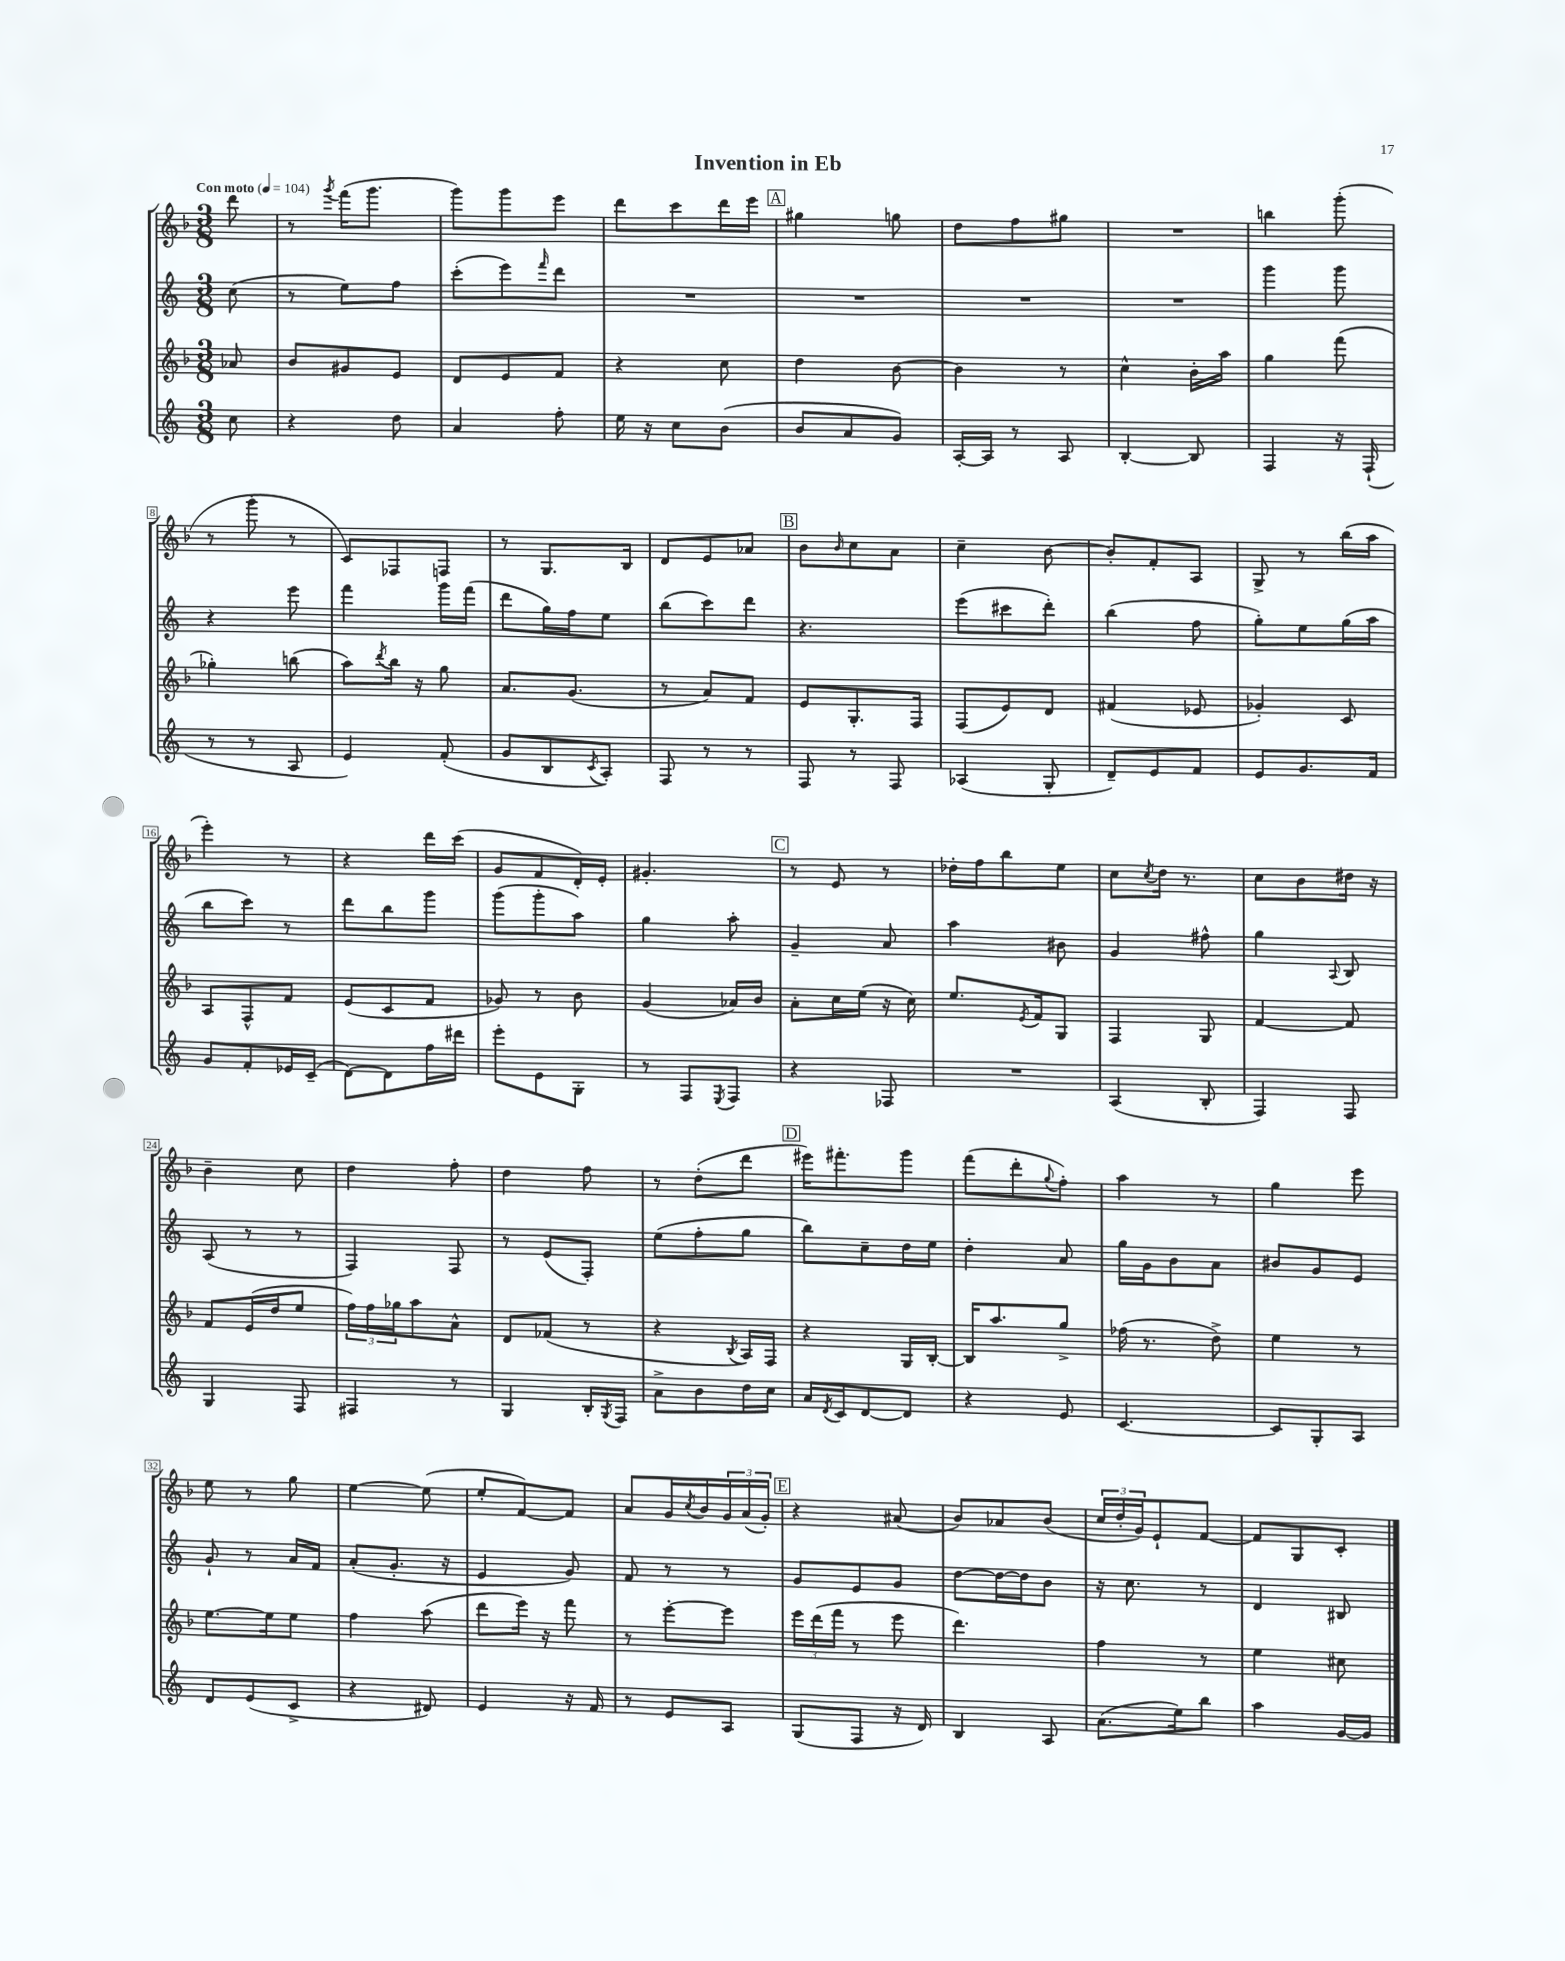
\header { title = "Invention in Eb" }
<<
\new StaffGroup <<
\new Staff = "s0" {
    \clef treble \key f \major \numericTimeSignature \time 3/8 \partial 8 \tempo "Con moto" 4 = 104
    d'''8 |
    r8 \acciaccatura { g'''8 } f'''16( g'''8. |
    g'''8) g'''8 e'''8 |
    d'''8 c'''8 d'''16 e'''16 |
    \mark \markup { \box "A" } gis''4 g''8 |
    d''8 f''8 gis''8 |
    R4. |
    b''4 g'''8-.( |
    r8 g'''8-. r8 |
    c'8) fes8 f8 |
    r8 g8. bes16 |
    d'8 e'8 aes'8 |
    \mark \markup { \box "B" } bes'8 \grace { bes'16 } c''8 a'8 |
    c''4-- bes'8~ |
    bes'8-. f'8-. a8 |
    g8-> r8 bes''16( a''16 |
    e'''4-.) r8 |
    r4 d'''16 c'''16( |
    g'8 f'8 d'16-.) e'16-. |
    gis'4.-. |
    \mark \markup { \box "C" } r8 e'8 r8 |
    des''16-. f''16 bes''8 e''8 |
    c''8 \acciaccatura { c''8 } d''16 r8. |
    c''8 bes'8 dis''16 r16 |
    bes'4-- c''8 |
    d''4 f''8-. |
    d''4 f''8 |
    r8 d''8-.( d'''8 |
    \mark \markup { \box "D" } eis'''16) fis'''8.-. g'''8 |
    f'''8( d'''8-. \appoggiatura { g''8 } f''8-.) |
    a''4 r8 |
    g''4 e'''8 |
    e''8 r8 g''8 |
    e''4~ e''8( |
    e''8-. f'8~) f'8 |
    a'8 g'16 \acciaccatura { c''8 } bes'16 \tuplet 3/2 { g'16 a'16( g'16-.) } |
    \mark \markup { \box "E" } r4 ais'8( |
    bes'8) aes'8 bes'8( |
    \tuplet 3/2 { c''16 d''16-. g'16) } e'8-! f'8~ |
    f'8 g8 c'8-. \bar "|." |
}
\new Staff = "s1" {
    \clef treble \key c \major \numericTimeSignature \time 3/8 \partial 8
    c''8( |
    r8 e''8) f''8 |
    c'''8-.( e'''8) \grace { f'''16 } d'''8 |
    R4. |
    \mark \markup { \box "A" } R4. |
    R4. |
    R4. |
    g'''4 g'''8 |
    r4 e'''8 |
    f'''4 g'''16 f'''16( |
    d'''8 g''16) f''16 e''8 |
    b''8( c'''8) d'''8 |
    \mark \markup { \box "B" } r4. |
    e'''8( cis'''8 d'''8-.) |
    b''4( f''8 |
    g''8-.) e''8 g''16( a''16 |
    b''8 c'''8) r8 |
    d'''8 b''8 g'''8 |
    g'''8( g'''8-. a''8) |
    g''4 a''8-. |
    \mark \markup { \box "C" } g'4-- a'8 |
    a''4 bis'8 |
    g'4 fis''8-^ |
    g''4 \appoggiatura { a8 } b8 |
    a8( r8 r8 |
    f4) f8 |
    r8 e'8( f8-.) |
    e''8( f''8-. g''8 |
    \mark \markup { \box "D" } b''8) c''8-- d''16 e''16 |
    d''4-. a'8 |
    g''16 g'16 b'8 a'8 |
    bis'8 g'8 e'8 |
    g'8-! r8 a'16 f'16 |
    a'8-.( g'8.-. r16 |
    e'4 g'8) |
    f'8 r8 r8 |
    \mark \markup { \box "E" } g'8 e'8 g'8 |
    d''8~ d''16~ d''16 b'8 |
    r16 c''8. r8 |
    d'4 bis8 \bar "|." |
}
\new Staff = "s2" {
    \clef treble \key f \major \numericTimeSignature \time 3/8 \partial 8
    aes'8 |
    bes'8 gis'8 e'8 |
    d'8 e'8 f'8 |
    r4 c''8 |
    \mark \markup { \box "A" } d''4 bes'8~ |
    bes'4 r8 |
    c''4-^ bes'16-. a''16 |
    g''4 f'''8( |
    ges''4-.) b''8( |
    a''8) \acciaccatura { d'''8 } bes''16 r16 g''8 |
    a'8. g'8.( |
    r8 a'8) f'8 |
    \mark \markup { \box "B" } e'8 g8.-. f16 |
    f8( e'8) d'8 |
    fis'4( ees'8 |
    ges'4-.) c'8 |
    a8 f8-^ f'8 |
    e'8( c'8 f'8 |
    ges'8) r8 bes'8 |
    g'4( aes'16) bes'16 |
    \mark \markup { \box "C" } a'8-. c''16 e''16( r16 c''16) |
    e''8. \acciaccatura { e'8 } f'16 g8 |
    f4 g8 |
    f'4~ f'8 |
    f'8 e'16( d''16 e''8 |
    \tuplet 3/2 { f''16) f''16 ges''16 } a''8 a'8-^ |
    d'8 fes'8( r8 |
    r4 \acciaccatura { bes8 } a16) f16 |
    \mark \markup { \box "D" } r4 g16 bes16~-. |
    bes16 a''8. g''8-> |
    fes''16( r8. d''8->) |
    e''4 r8 |
    e''8.~ e''16 e''8 |
    f''4 a''8( |
    d'''8 e'''16) r16 f'''8 |
    r8 e'''8~-. e'''8 |
    \mark \markup { \box "E" } \tuplet 3/2 { e'''16 d'''16( f'''16 } r8 e'''8 |
    d'''4.) |
    f''4 r8 |
    e''4 cis''8 \bar "|." |
}
\new Staff = "s3" {
    \clef treble \key c \major \numericTimeSignature \time 3/8 \partial 8
    c''8 |
    r4 d''8 |
    a'4 f''8-. |
    e''16 r16 c''8 b'8( |
    \mark \markup { \box "A" } b'8 a'8 g'8) |
    a16~-. a16 r8 a8 |
    b4~-. b8 |
    f4 r16 f16-!( |
    r8 r8 a8 |
    e'4) f'8-.( |
    g'8 b8 \acciaccatura { c'8 } a8-.) |
    f8 r8 r8 |
    \mark \markup { \box "B" } f8 r8 f8 |
    aes4( g8-. |
    d'8--) e'8 f'8 |
    e'8 g'8. f'16 |
    g'8 f'8-. ees'16 c'16--( |
    d'8~) d'8 f''16 dis'''16 |
    e'''8-. e'8 g8-. |
    r8 f8 \acciaccatura { e8 } f8 |
    \mark \markup { \box "C" } r4 fes8 |
    R4. |
    a4( b8-. |
    f4) f8 |
    g4 f8 |
    fis4 r8 |
    g4 b16-. \acciaccatura { g8 } f16 |
    a'8-> b'8 d''16 c''16 |
    \mark \markup { \box "D" } a'16 \acciaccatura { d'8 } c'16 d'8~ d'8 |
    r4 e'8 |
    c'4.~ |
    c'8 g8-. a8 |
    d'8 e'8( c'8-> |
    r4 dis'8) |
    e'4 r16 f'16 |
    r8 e'8 a8 |
    \mark \markup { \box "E" } g8( f8 r16 d'16) |
    b4 a8 |
    a'8.( e''16) b''8 |
    a''4 g'16~ g'16 \bar "|." |
}
>>
>>
\layout { \context { \Score \override BarNumber.stencil = #(make-stencil-boxer 0.1 0.3 ly:text-interface::print) } }
